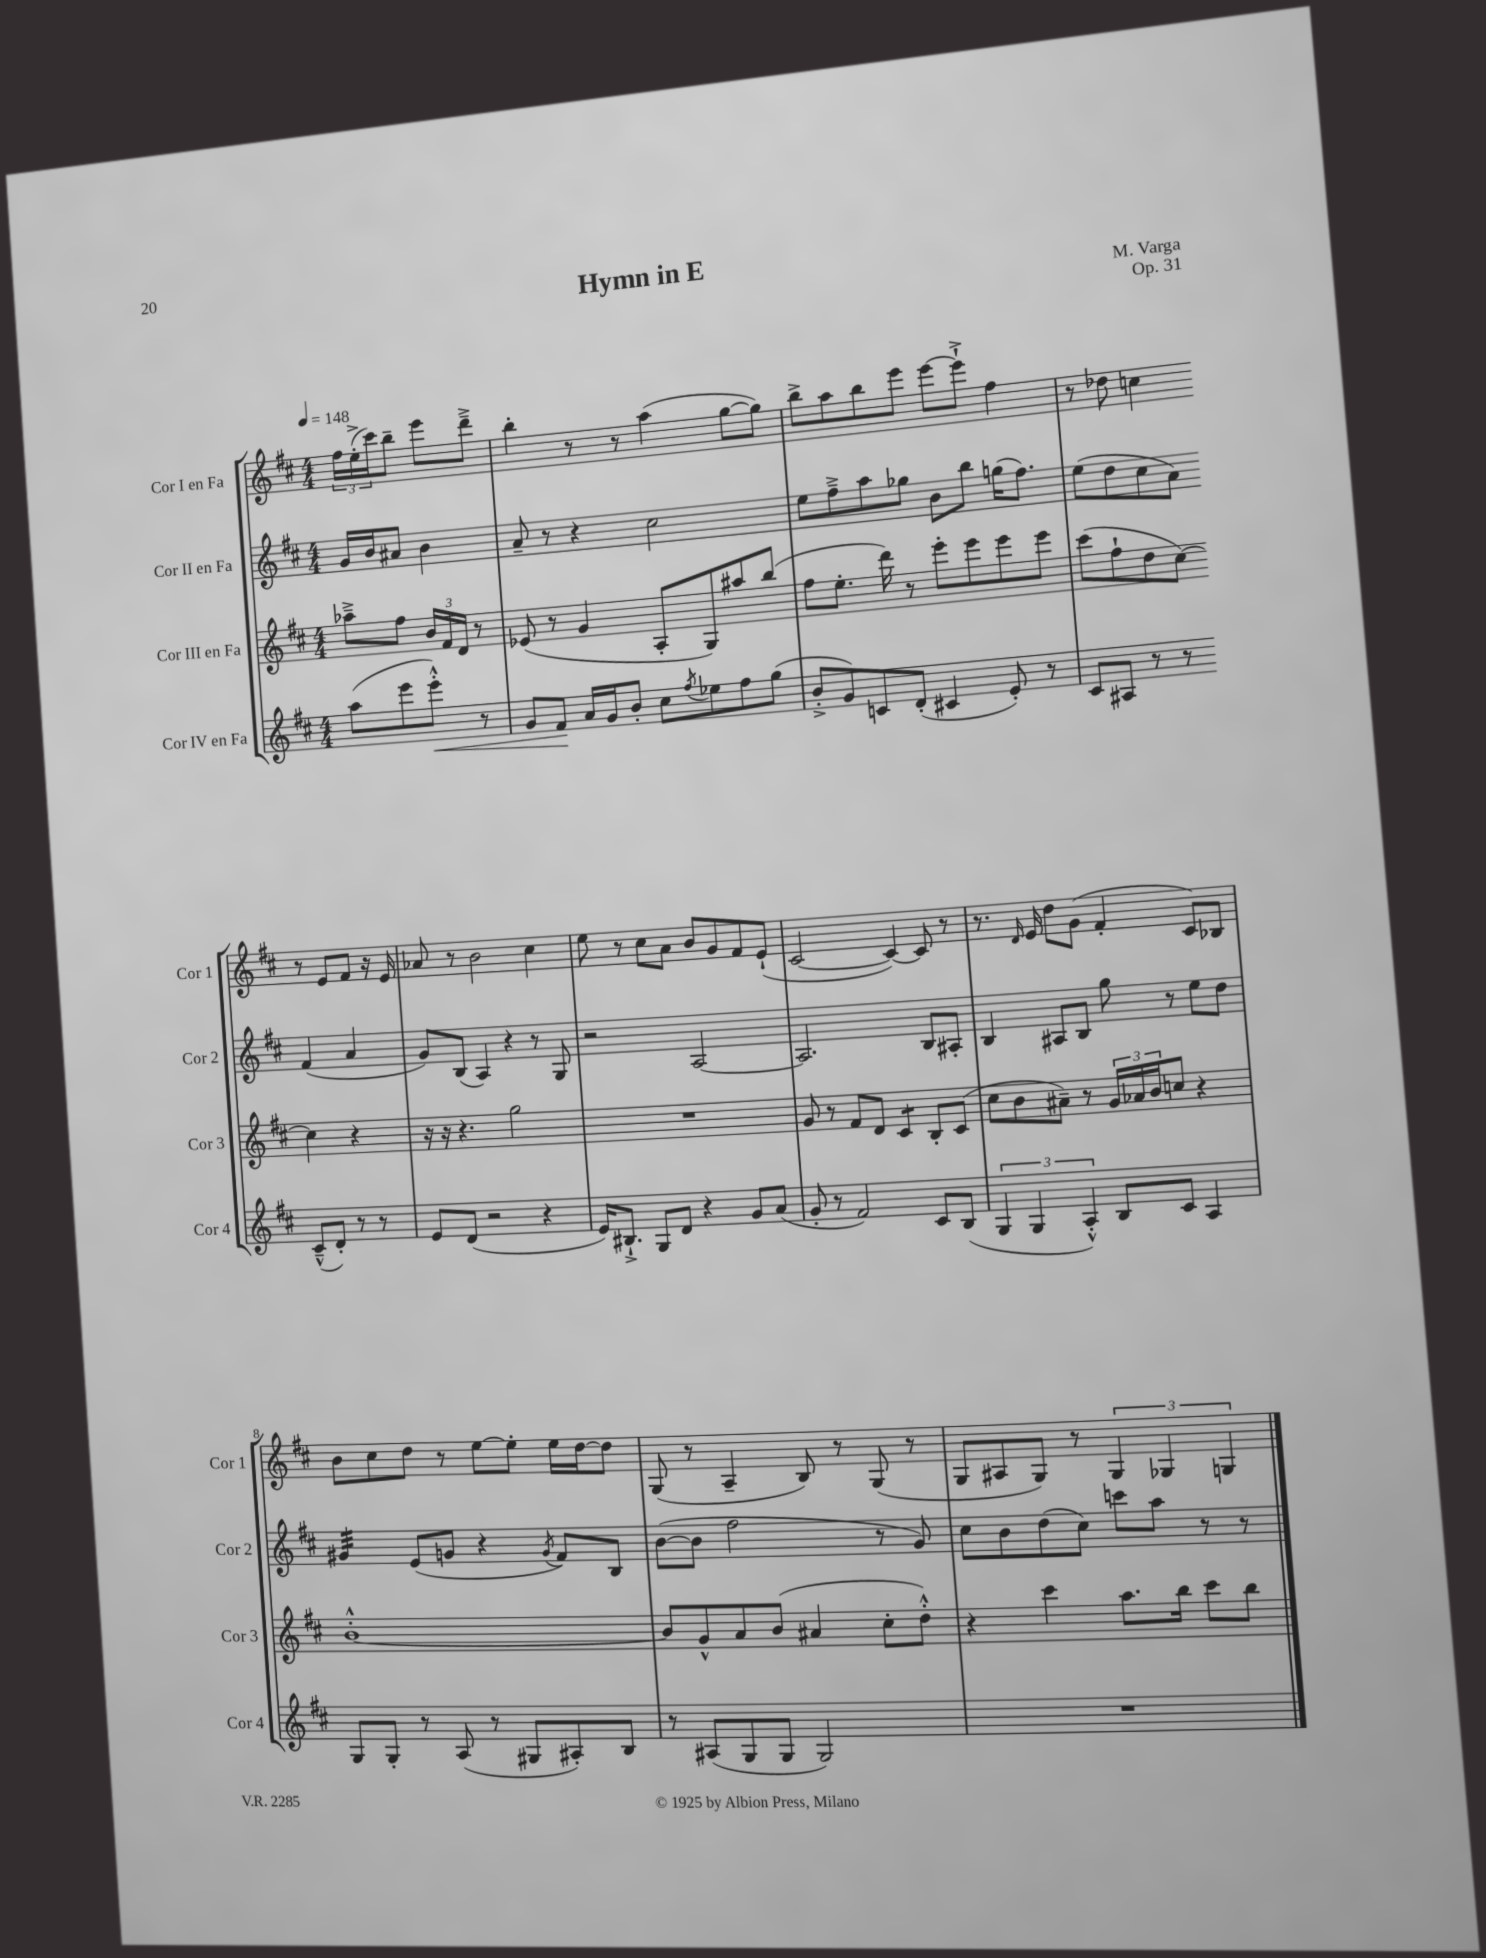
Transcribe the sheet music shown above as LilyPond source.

\header { title = "Hymn in E" composer = "M. Varga" opus = "Op. 31" }
<<
\new StaffGroup <<
\new Staff = "s0" \with { instrumentName = "Cor I en Fa" shortInstrumentName = "Cor 1" } {
    \clef treble \key d \major \numericTimeSignature \time 4/4 \partial 2 \tempo 4 = 148
    \tuplet 3/2 { fis''16 e''16-.->( cis'''16) } b''8-- e'''8 d'''8---> |
    b''4-. r8 r8 a''4( g''8~ g''8) |
    b''8-> a''8 b''8 e'''8 e'''8~ e'''8-!-> fis''4 |
    r8 des''8 c''4 r8 e'8 fis'8 r16 e'16 |
    aes'8 r8 b'2 cis''4 |
    e''8 r8 cis''8 a'8 b'8 g'8 fis'8 e'8-!( |
    cis'2~ cis'4~) cis'8 r8 |
    r8. \grace { d'16 } e'16 d''8 g'8( fis'4-. cis'8) bes8 |
    b'8 cis''8 d''8 r8 e''8~ e''8-. e''16 d''16~ d''8 |
    g8( r8 a4-- b8) r8 g8( r8 |
    g8 ais8 g8) r8 \tuplet 3/2 { g4 ges4 g4 } \bar "|." |
}
\new Staff = "s1" \with { instrumentName = "Cor II en Fa" shortInstrumentName = "Cor 2" } {
    \clef treble \key d \major \numericTimeSignature \time 4/4 \partial 2
    g'16 b'16 ais'8 b'4 |
    a'8-- r8 r4 cis''2 |
    e''8 fis''8---> a''8 ges''8 b'8 b''8 g''16( fis''8.) |
    e''8( d''8 cis''8 a'8) fis'4( a'4 |
    g'8) b8( a4) r4 r8 g8 |
    r2 a2~ |
    a2. b8 ais8-. |
    b4 ais8 b8 g''8 r8 e''8 d''8 |
    gis'4:32 e'8( g'8 r4 \acciaccatura { g'8 } fis'8) b8 |
    b'8~( b'8 fis''2 r8 g'8) |
    cis''8 b'8 d''8( cis''8) c'''8 a''8 r8 r8 \bar "|." |
}
\new Staff = "s2" \with { instrumentName = "Cor III en Fa" shortInstrumentName = "Cor 3" } {
    \clef treble \key d \major \numericTimeSignature \time 4/4 \partial 2
    aes''8---> fis''8 \tuplet 3/2 { b'16 fis'16 d'16 } r8 |
    ees'8( r8 g'4 a8-. g8) ais''8 b''8( |
    fis''8 e''8.-. d'''16) r8 e'''8-. e'''8 e'''8 e'''8 |
    cis'''8( fis''8-! d''8 cis''8~) cis''4 r4 |
    r16 r16 r4. g''2 |
    R1 |
    g'8 r8 fis'8 d'8 cis'4:8 b8-. cis'8( |
    cis''8 b'8 ais'8--) r8 \tuplet 3/2 { g'16 aes'16 b'16 } c''8 r4 |
    b'1~-.-^ |
    b'8 g'8-^ a'8 b'8( ais'4 cis''8-. d''8-.-^) |
    r4 cis'''4 a''8. b''16 cis'''8 b''8 \bar "|." |
}
\new Staff = "s3" \with { instrumentName = "Cor IV en Fa" shortInstrumentName = "Cor 4" } {
    \clef treble \key d \major \numericTimeSignature \time 4/4 \partial 2
    a''8( e'''8 e'''8-.-^\<) r8 |
    g'8 fis'8\! a'16 g'16 b'8-. cis''8 \acciaccatura { fis''8 } ees''8 fis''8 g''8( |
    b'8-.-> g'8) c'8 d'8-.( cis'4 e'8-.) r8 |
    cis'8 ais8 r8 r8 cis'8---^( d'8-.) r8 r8 |
    e'8 d'8( r2 r4 |
    e'16) bis8.-!-> g8 d'8 r4 g'8 a'8( |
    g'8-. r8 fis'2) cis'8 b8( |
    \tuplet 3/2 { g4 g4 a4-.-^) } b8 cis'8 a4 |
    g8 g8-. r8 a8( r8 gis8 ais8-.) b8 |
    r8 ais8( g8 g8 g2) |
    R1 \bar "|." |
}
>>
>>
